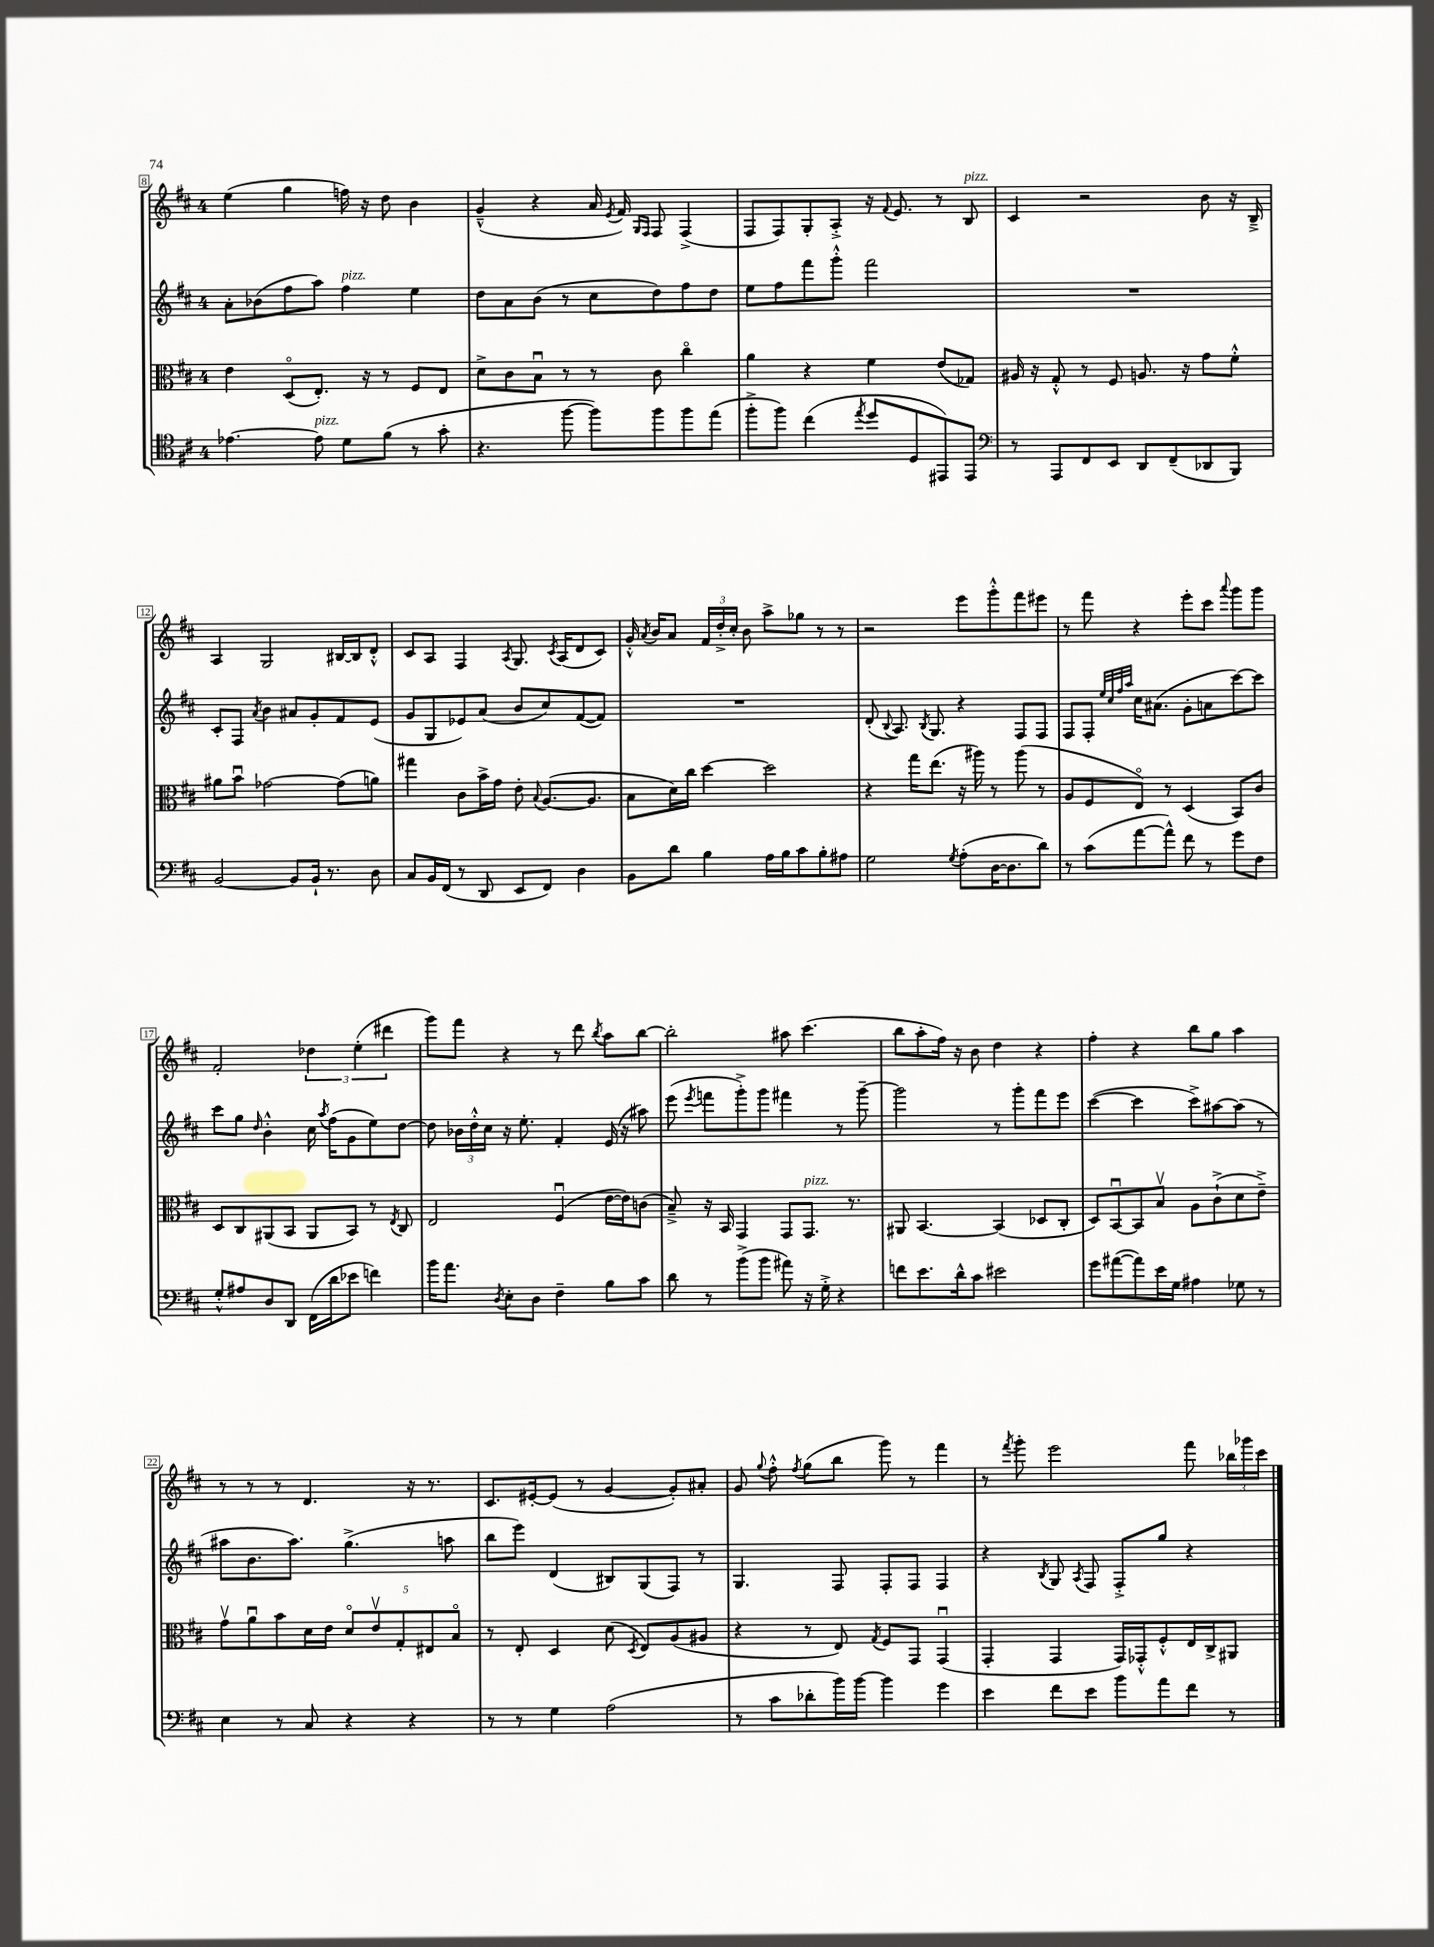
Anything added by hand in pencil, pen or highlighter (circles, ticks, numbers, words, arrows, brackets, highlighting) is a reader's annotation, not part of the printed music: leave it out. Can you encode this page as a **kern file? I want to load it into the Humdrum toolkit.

**kern	**kern	**kern	**kern
*staff4	*staff3	*staff2	*staff1
*clefC4	*clefC3	*clefG2	*clefG2
*k[f#c#]	*k[f#c#]	*k[f#c#]	*k[f#c#]
*M4/4	*M4/4	*M4/4	*M4/4
[4.e-\	4e\	8a'\L	(4ee\
.	.	(8b-\	.
.	(8Do/L	8ff#\	4gg\
8e-\]	8.E'/J)	8aa\J)	.
8d\L	.	4ff#\	16ff\)
.	16r	.	16r
(8f#\J	8r	.	8dd\
8r	8F#/L	4ee\	4b\
8g'\	8E/J	.	.
=	=	=	=
4.r	8d^\L	8dd\L	(4g~^^/
.	8c#\	8a\	.
.	8Bu\J	(8b\J	4r
[8ff#\	8r	8r	.
8ff#\]L)	8r	8cc#\L	16a/
.	.	.	8qe/
.	.	.	16f#/)
.	.	.	16qqG/LL
.	.	.	16qqF#/JJ
8ff#\	8c#\	8dd\)	8F#/
8ff#\	4cc#o\	8ff#\	(4F#^/
(8ee\J	.	8dd\J	.
=	=	=	=
8ff#'^\L	4a\	8ee\L	8F#/L
8ff#\J)	.	8ff#\	8F#/)
(4cc#\	4r	8fff#\	8G'/
.	.	8ggg'^^\J	8A'^/J
8qee/	.	.	.
8dd/L	4f#\	2fff#\	16r
.	.	.	8qqf#/
.	.	.	8.e/
8D/	.	.	.
8EE#/)	(8e/L	.	8r
8EE#/J	8G-/J)	.	8B/
=	=	=	=
*clefF4	*	*	*
8r	16A#/	1r	4c#/
.	16r	.	.
8AAA/L	8G'^^/	.	.
8FF#/	8r	.	2r
8EE/J	8F#/	.	.
8DD/L	8.A/	.	.
(8FF#~/	.	.	.
.	16r	.	.
8DD-/	8g\L	.	8b\
8BBB/J)	8f#'^^\J	.	16r
.	.	.	16B~^/
=	=	=	=
[2BB/	8a#\L	8c#'/L	4A/
.	8bu\J	8F#/J	.
.	.	8qa/	.
.	[2g-\	4b\	2G/
8BB/]L	.	8a#/L	.
16BB`/Jk	.	8g'/	.
8.r	.	.	.
.	(8g-\]L	8f#/	[16B#/LL
.	.	.	16B#/]J
8D\	8a\J)	(8e/J	8d'^^/J
=	=	=	=
8C#/L	4gg#\	8g/L	8c#/L
16BB/L	.	8G/	8A/J
(16FF#/JJ	.	.	.
8r	8c#\L	8e-/)	4F#/
8DD/	16b^\L	(8a/J	.
.	16g\JJ	.	.
.	.	.	8qA/
8EE/L	8e'\	8b/L	8.G/
.	8qqB/	.	.
8FF#/J)	([8.A/L	8cc#/)	.
.	.	.	8qc#/
.	.	.	(16A/LK
4D\	.	([8f#/	8d/
.	8.A/]J	.	.
.	.	8f#/]J)	8c#/J)
=	=	=	=
8BB\L	8B\L	1r	16g'^^/
.	.	.	8qa/
.	.	.	16b/LK
8d\J	16d\L)	.	8a/J
.	16cc#\JJ	.	.
4B\	[4dd\	.	24f#/LL
.	.	.	24dd'^/
.	.	.	24cc#'/JJ
.	.	.	8b\
16A\LL	2dd\]	.	8aa^\L
16B\J	.	.	.
8c#\	.	.	8gg-\J
8B'\	.	.	8r
8A#\J	.	.	8r
=	=	=	=
2G\	4r	(8d'/	2r
.	.	8qqB/	.
.	.	8.A/)	.
.	16gg\LK	.	.
.	.	8qB/	.
.	(8.ee\J	8.G/	.
8qG/	.	.	.
(8A'\L	16r	4r	8eee\L
.	16aa#\)	.	.
[16D\K	8r	.	8ggg'^^\
8.D\]	.	.	.
.	(8aa#\	8F#/L	8fff#\
8d\J)	8r	8F#/J	8eee#\J
=	=	=	=
8r	8A/L	8F#/L	8r
(8c#\L	8F#/	8F#'/J	8fff#\
.	.	32qqee/LLL	.
.	.	32qqcc#/	.
.	.	32qqff#/	.
.	.	32qqaa/JJJ	.
[8a\	8Eo/J)	16cc#\LK	4r
.	.	(8.a#\J	.
8a^^\]J)	8r	.	.
8f#\	(4D/	8g'\L	8eee'\L
8r	.	8a\	8ccc#\J
.	.	.	8qqaaa/
8g\L	8BB/L)	[8ccc#\)	8ggg\L
8F#\J	8c#/J	8ccc#\]J	8ggg\J
=	=	=	=
8G'^^/L	8D/L	8ccc#\L	2f#'/
8A#/	8C#/	8gg\J	.
.	.	16qqdd/	.
8D/	(8AA#/	4b'^^\	.
8DD/J	8BB/J	.	.
(16FF#\LL	8AA#/L	16cc#\	6dd-\
.	.	8qaa/	.
16d\J	.	(16ff#\LK	.
8e-\J	8BB/J)	8g\	.
.	.	.	(6ee'\
4f\)	8r	8ee\)	.
.	.	.	6ddd#\
.	8qE/	.	.
.	8C#/	[8dd\J	.
=	=	=	=
16b\LK	2E/	8dd\]	8ggg\L)
8.a\J	.	.	.
.	.	24b-\LL	8fff#\J
.	.	24dd'^^\	.
.	.	24cc#\JJ	.
8qD/	.	.	.
8E'\L	.	16r	4r
.	.	8.ee'\	.
8D\J	.	.	.
4F#~\	(4F#u/	4f#'/	8r
.	.	.	8ddd\
.	.	.	8qbb/
8B\L	[16e\LL	(16e/	8aa\L
.	16e\]J)	16r	.
8c#\J	(8c\J	8aa#\)	[8bb\J
=	=	=	=
8d\	8B~^/)	(8eee\	2bb'\]
.	.	8qeee/	.
8r	16r	8fff\L	.
.	16BB/	.	.
(8b^\L	4GG/	8ggg'^\)	.
8b\J	.	8ggg\J	.
8a#\)	8GG/L	4fff#\	8aa#\
16r	8.GG/J	.	(4.ccc#\
16G'^\	.	.	.
4r	.	8r	.
.	8.r	.	.
.	.	[8ggg~\	.
=	=	=	=
8f\L	8AA#/	2ggg\]	8bb\L
8.e\	[4.BB/	.	8aa'\
.	.	.	16ff#\Jk)
16d^^\k	.	.	16r
8c#\J	.	.	8b\
2e#\	(4BB/]	8r	4dd\
.	.	8ggg'\L	.
.	8D-/L	8fff#\	4r
.	8C#'/J	8eee\J	.
=	=	=	=
8g\L	8D/L)	([4ccc#\	4ff#'\
([8a#\	[8BBu/	.	.
8a#\])	8BB/]	4ccc#\]	4r
16e\L	8Bv/J	.	.
16G\JJ	.	.	.
4A#\	8A\L	8ccc#^\L)	8bb\L
.	(8c#`^\	[8aa#\	8gg\J
8G-\	8d\	(8aa#\]J	4aa\
8r	8e~^\J)	8r	.
=	=	=	=
4E\	8gv\L	8aa#\L	8r
.	8au\	8.b\	8r
8r	8b\	.	8r
.	.	8.aa#\J)	.
8C#/	16d\L	.	4.d/
.	16e\JJ	.	.
4r	10do/L	(4.gg^\	.
.	10ev/	.	.
.	10G'/	.	.
4r	.	.	16r
.	10E#/	.	.
.	.	.	8.r
.	.	8aa\	.
.	10Bo/J	.	.
=	=	=	=
8r	8r	8bb\L	8.c#/L
8r	8E'/	8eee\J)	.
.	.	.	[16e#'/k
4G\	4D/	(4d/	(8e#/]J
.	.	.	8r
(2A\	(8d\	8B#/L)	[4g/
.	8qD/	.	.
.	8E/L)	(8G/	.
.	(8A/	8F#/J)	8g'/]L)
.	8A#/J	8r	8a#'/J
=	=	=	=
8r	4r	4.G/	8g/
.	.	.	8qqgg/
8c#\L	.	.	8ff#'^^\
.	.	.	8qff#/
8d-'\	8r	.	(8gg\L
16b\L)	8E/)	8F#/	8bb\J
[16b\JJ	.	.	.
.	8qG/	.	.
4b\]	8F#/L	8F#'/L	8ggg\)
.	8GG/J	8F#/J	8r
4g\	(4GGu/	4F#/	4fff#\
=	=	=	=
4e\	4GG'/	4r	8r
.	.	.	8qfff#/
.	.	.	8ggg'\
.	.	8qB/	.
8f#\L	4GG/	8G/	2eee\
.	.	8qA/	.
8e\J	.	8F#/	.
8b\L	16GG/LL)	8F#'^/L	.
.	16GG-'^^/J	.	.
8a\	8F#'^^/	8gg/J	.
8f#\J	16E/L	4r	8fff#\
.	16C#^/J	.	.
8r	8AA#/J	.	24bb-\LL
.	.	.	24ggg-\
.	.	.	24ccc#\JJ
==	==	==	==
*-	*-	*-	*-
